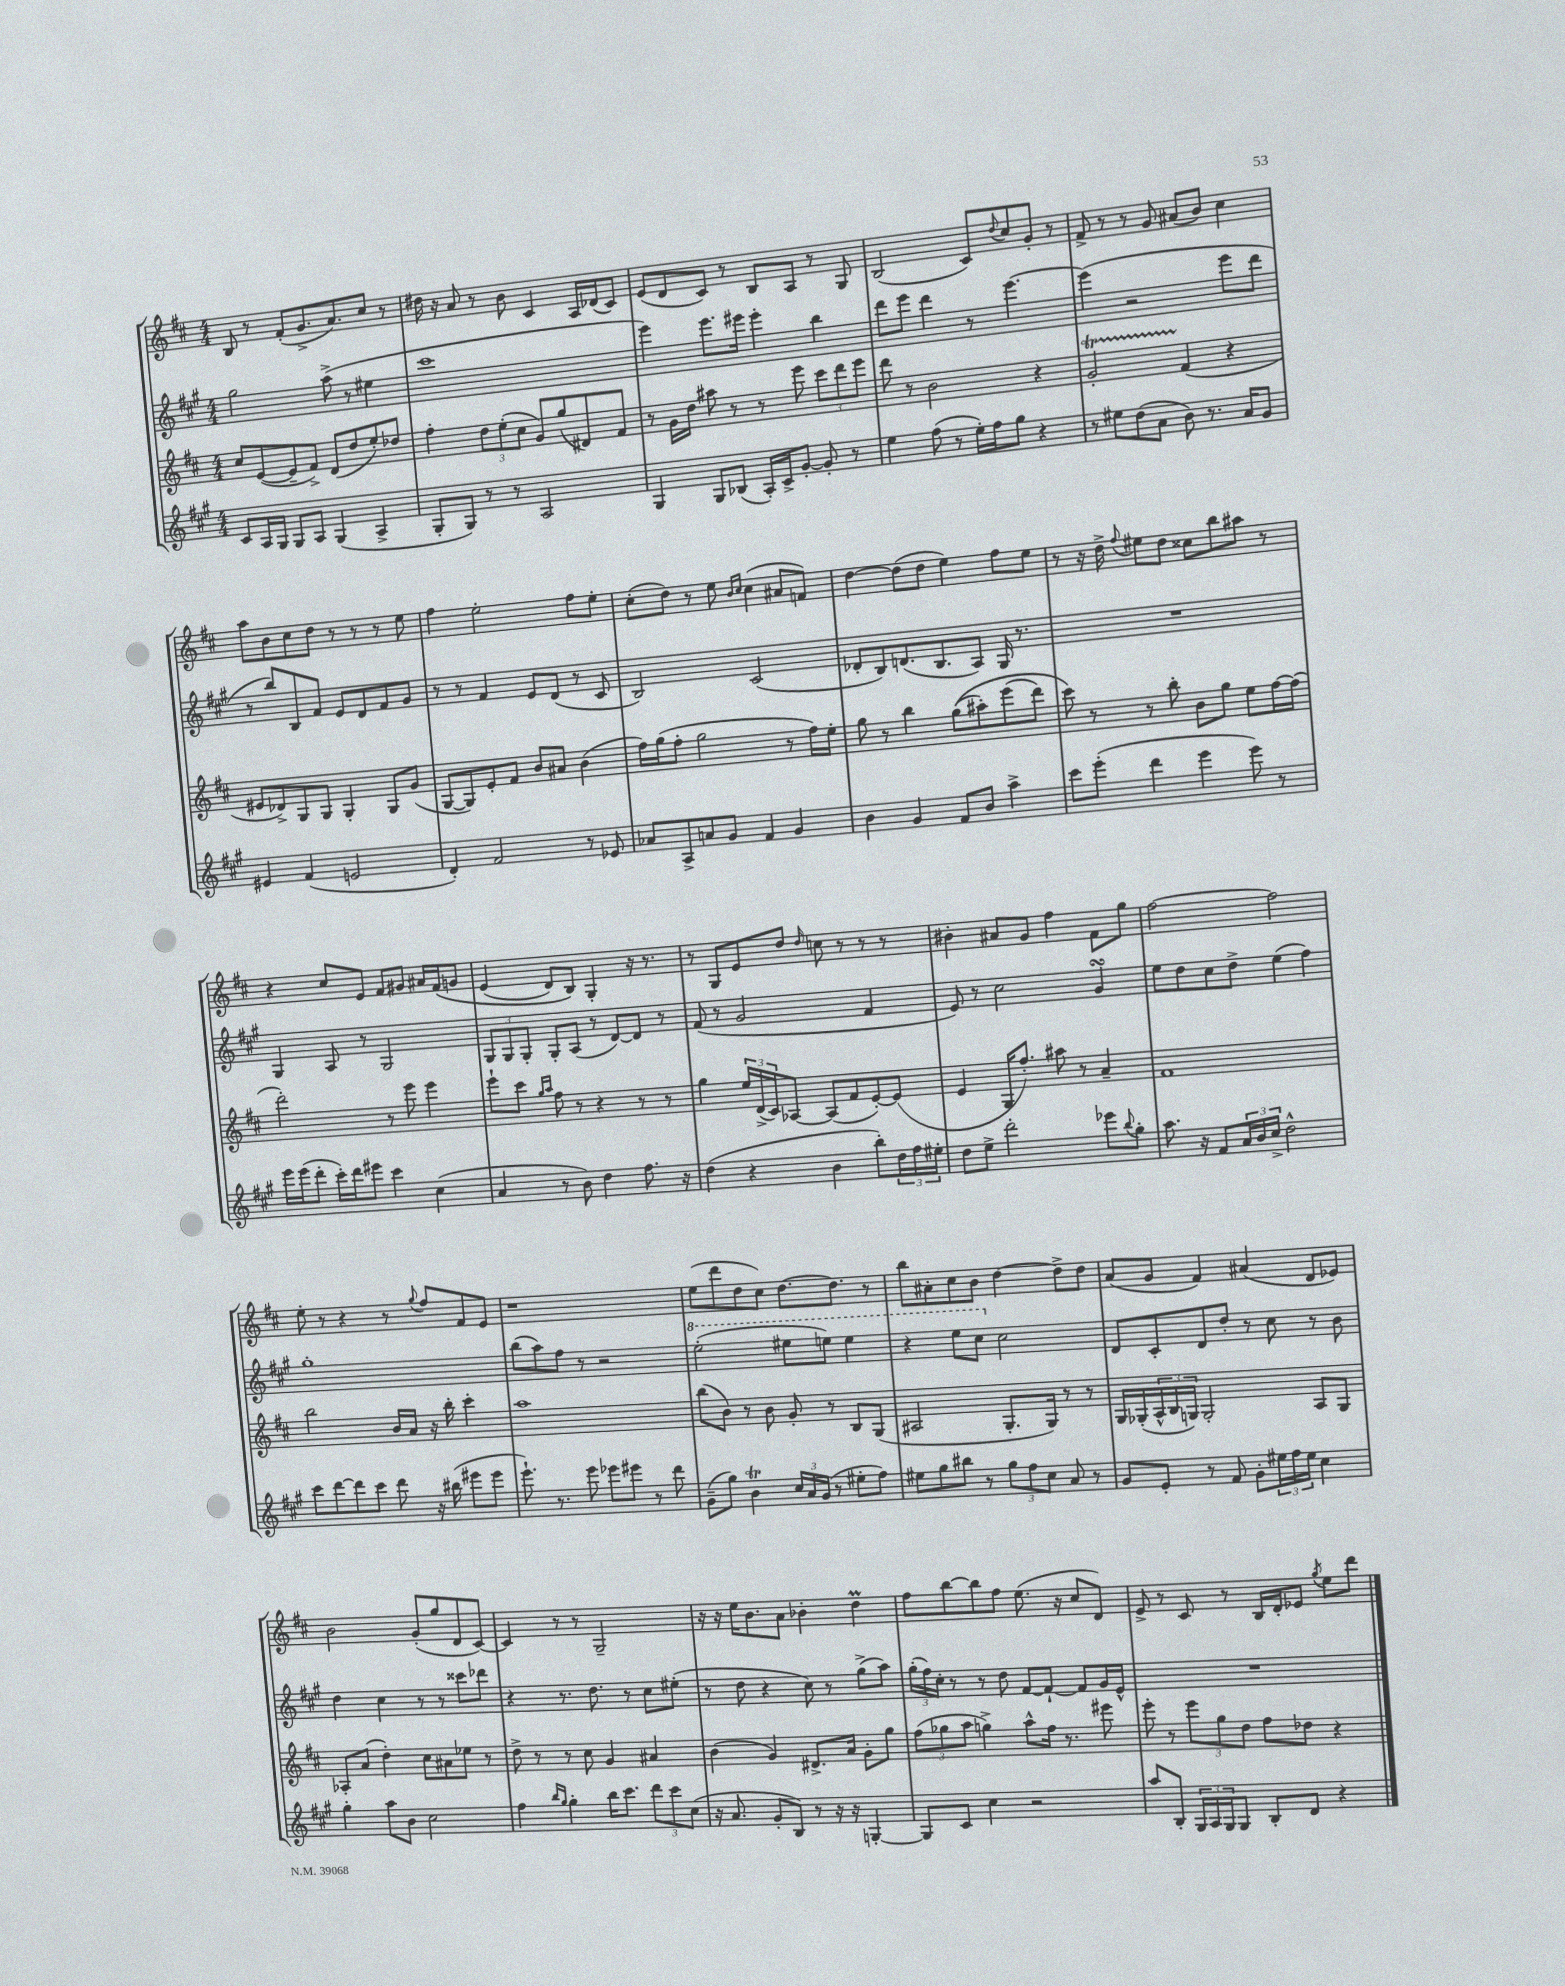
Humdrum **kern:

**kern	**kern	**kern	**kern
*part4	*part3	*part2	*part1
*staff4	*staff3	*staff2	*staff1
*clefG2	*clefG2	*clefG2	*clefG2
*k[f#c#g#]	*k[f#c#]	*k[f#c#g#]	*k[f#c#]
*M4/4	*M4/4	*M4/4	*M4/4
=13	=13	=13	=13
8c#/L	8cc#/L	2gg#\	8B/
16A/L	([8e/	.	8r
16G#/JJ	.	.	.
8G#/L	8e~/]	.	(8f#'/L
8A/J	8f#^/J)	.	8.g^/
(4G#/	(8d/L	(8aa^\	.
.	.	.	8.a/)
.	8dd/	8r	.
4A^/	8ee'/)	4ee#X\	8cc#/J
.	8dd-X/J	.	8r
=14	=14	=14	=14
8G#'/L	4ff#'\	1ccc#	16dd#X\
.	.	.	16r
8G#/J)	.	.	8a/
8r	12dd\L	.	8r
.	(12ee'\	.	.
8r	.	.	8b\
.	12cc#\J	.	.
2A/	8g/L)	.	4c#/
.	(8gg/	.	.
.	8d#X/)	.	16A/LL
.	.	.	(16d-X/J
.	8f#/J	.	8c#/J)
=15	=15	=15	=15
4G#/	8r	4eee\)	(8e/L
.	16g\LL	.	8d/
.	16dd\JJ	.	.
8G#/L	8aa#X\	8.eee\L	8c#/J)
(8B-X/J	8r	.	8r
.	.	16eee#X\Jk	.
16A'/LL)	8r	4eee#'\	8B/L
16c#^/J	.	.	.
[8g#'/J	8eee\	.	8A/J
8g#'/]	12ccc#\L	4bb\	8r
.	12ddd\	.	.
8r	.	.	8G/
.	12eee\J	.	.
=16	=16	=16	=16
4ee\	8ddd\	8ddd\L	(2B/
.	8r	8eee\J	.
(8ff#\	2b\	4ddd\	.
8r	.	.	.
16ee'\LL)	.	8r	8c#/L)
16ff#\J	.	.	.
.	.	.	8qqdd/
8gg#\J	.	[4.eee\	8cc#/
4r	4r	.	8g'/J
.	.	.	8r
=17	=17	=17	=17
8r	2gT'/	(4eee\]	8f#^/
8ee#X\L	.	.	8r
(8dd\	.	2r	8r
8a\J	.	.	8g/
8b\)	(4f#/	.	(8a#X/L
8.r	.	.	8b/J)
.	4r	8eee\L	4cc#\
16a/KL	.	.	.
8g#/J	.	8ddd\J	.
!!LO:LB:g=z
=18	=18	=18	=18
4e#X/	8e#X/L	8r	8aa\L
.	8d-X^/)	8bb/L)	8b\
(4f#/	8G/	8B/	8cc#\
.	8G/J	8f#/J	8dd\J
2en/	4G'/	8e/L	8r
.	.	8d/	8r
.	8G/L	8f#/	8r
.	(8g/J	8g#/J	8ee\
=19	=19	=19	=19
4d'/)	[8G/L	8r	4ff#\
.	8G/])	8r	.
2f#/	8e'/	4f#/	2ee'\
.	8f#/J	.	.
.	8b/L	8e/L	.
.	8a#X/J	(8d/J	.
8r	(4b\	8r	8ff#\L
8e-X/	.	8c#/	8ee'\J
=20	=20	=20	=20
8a-X/L	16ff#\LL)	2B/)	(8cc#'\L
.	(16gg\J	.	.
8A^/	8ff#'\J	.	8dd\J)
8an/	2gg\	.	8r
8g#/J	.	.	8ee\
.	.	.	16qqb/LL
.	.	.	16qqcc#/JJ
4f#/	.	(2c#/	(4cc#\
4g#/	8r	.	8a#X/L
.	16ff#\LL)	.	8fn/J)
.	16ee'\JJ	.	.
=21	=21	=21	=21
4b\	8gg\	8d-X'/L	[4dd\
.	8r	8B/)	.
4g#/	4bb\	(8.dn/	(8dd\L]
.	.	.	8dd\J
.	.	8.B/	.
8f#/L	((8gg\L	.	4ee\)
8b/J	8aa#X'\)	8A/J)	.
4aa^\	(8eee\	16G#/	8ff#\L
.	.	8.r	.
.	8ddd\J)	.	8ee\J
=22	=22	=22	=22
8ccc#\L	8ccc#\)	1r	8r
(8eee'\J	8r	.	16r
.	.	.	16dd^\
.	.	.	8qqff#/
4ddd\	8r	.	8ee#X\L
.	8bb'\	.	8dd\J
4eee\	8b\L	.	8cc##X\L
.	8gg\J	.	8bb\
8eee\)	8ee\L	.	8aa#X\J
8r	[16ff#\L	.	8r
.	(16ff#\JJ]	.	.
!!LO:LB:g=z
=23	=23	=23	=23
16eee\LL	2ddd'\)	4G#/	4r
(16eee\J	.	.	.
8ddd'\J	.	.	.
16ccc#'\LL)	.	8A/	8cc#/L
16ddd\J	.	.	.
8eee#X\J	.	8r	8e/J
4ccc#\	8r	2G#/	8f#/L
.	8eee\	.	8g#X/J
(4cc#\	4eee\	.	16a#X/LL
.	.	.	(16f#/J
.	.	.	8gn/J
=24	=24	=24	=24
4a/	8eee`\L	12G#/L	(4e/
.	.	12G#/	.
.	8ccc#\J	.	.
.	.	12G#'/J	.
.	16qqgg/LL	.	.
.	16qqaa/JJ	.	.
8r	8ff#\	8G#'/L	8d/L)
8b\)	8r	(8A/J	8B/J)
4dd\	4r	8r	4G'/
.	.	[8d/L)	.
8.ff#\	8r	8d/J]	16r
.	.	.	8.r
.	8r	8r	.
16r	.	.	.
=25	=25	=25	=25
(4dd\	4gg\	(8f#/	8r
.	.	8r	8G/L
4r	24ee/LL	2g#/	8e/
.	(24d^/	.	.
.	24c#/J)	.	.
.	[8A-X/J	.	8dd/J
.	.	.	16qqdd/
4b\	(8A-/L]	.	8ccn\
.	8f#/	.	8r
8bb'\L)	[8e'/)	4f#/	8r
24dd\L	(8e/J]	.	8r
24ff#\	.	.	.
24ee#X'\JJ	.	.	.
=26	=26	=26	=26
8dd\L	4e/	8e/)	4b#X'\
8ee^\J	.	8r	.
2ddd'\	16G/KL	2cc#\	8a#X/L
.	8.ff#'/J)	.	.
.	.	.	8g/J
.	8aa#X\	.	4ff#\
.	8r	.	.
8eee-X\L	4a~/	4g#sSsS/	8f#\L
8qqbb/	.	.	.
8gg#'\J	.	.	8gg\J
=27	=27	=27	=27
8.aa\	1f#	8ee\L	[2ff#\
.	.	8dd\	.
16r	.	.	.
8f#/L	.	8cc#\	.
24a/L	.	8dd^\J	.
24b/	.	.	.
24cc#^/JJ	.	.	.
2dd^^\	.	(4ee\	2ff#\]
.	.	4ff#\)	.
!!LO:LB:g=z
=28	=28	=28	=28
8ccc#\L	2bb\	1gg#'	8ee'\
[8ddd\	.	.	8r
8ddd\]	.	.	4r
8ccc#\J	.	.	.
8ddd\	16b/LL	.	8r
.	16a/JJ	.	.
.	.	.	8qqgg/
16r	16r	.	8ff#/L
(16bb#X\	16bb'\	.	.
8eee#X\L	4ccc#'\	.	8f#/
8eee#\J	.	.	8e/J
=29	=29	=29	=29
8.eee`\)	1aa	(8bb\L	1r
.	.	8aa\)	.
8.r	.	.	.
.	.	8ff#\J	.
8eee\	.	8r	.
8eee-X\L	.	2r	.
8eee#X\J	.	.	.
8r	.	.	.
8ddd\	.	.	.
=30	=30	=30	=30
*	*	*8va	*
(8g#~\L	(8bb\L	(2eee'\	(8ee\L
8gg#\J)	8b\J)	.	8ddd\
4bT\	8r	.	8dd\
.	8b\	.	8cc#\J)
24cc#/LL	8g'/	8eee#X\L	[8.dd\L
24a/	.	.	.
(24g#/JJ	.	.	.
8r	8r	8eeen\J)	.
.	.	.	8.dd\J]
8ee#X'\L	8B/L	4eee\	.
8ff#\J)	(8G/J	.	8r
=31	=31	=31	=31
8ee#X\L	2A#X/	4r	8bb\L
8gg#\	.	.	8a#X'\
8bb#X\J	.	8eee\L	8cc#\
8r	.	8ccc#\J	8b\J
*	*	*X8va	*
12gg#\L	8.G'/L	2cc#\	[4dd\
12ff#\	.	.	.
12cc#\J	.	.	.
.	16G/Jk)	.	.
8a/	8r	.	8dd^\L]
8r	8r	.	8dd\J
=32	=32	=32	=32
8g#/L	16G/LL	8d/L	(8a/L
.	(16G-X'/	.	.
8e'/J	24A^^/	8c#'/	8g/J
.	24B/	.	.
.	24Gn/JJ)	.	.
8r	2G'/	8d/	4f#/)
8f#/	.	8dd'/J	.
8g#'\L	.	8r	(4a#X/
24ee#X\L	.	8cc#\	.
24ff#\	.	.	.
24ee#\JJ	.	.	.
4cc#\	8A/L	8r	8d/L
.	8G/J	8b\	8e-X/J)
!!LO:LB:g=z
=33	=33	=33	=33
4gg#'\	8A-X'/L	4dd\	2b\
.	(8a/J	.	.
8aa\L	4dd'\)	4cc#\	.
8b\J	.	.	.
2cc#\	8cc#\L	8r	(8g'/L
.	8a#X\	8r	8gg/
.	8ee-X\J	8ccc##X\L	8d/
.	8r	8ddd-X\J	[8c#/J)
=34	=34	=34	=34
4ff#\	8dd^\	4r	4c#/]
.	8r	.	.
16qqbb/LL	.	.	.
16qqgg#/JJ	.	.	.
4gg#'\	8r	8.r	8r
.	8cc#\	.	8r
.	.	8.dd\	.
16bb\KL	4g/	.	2G~/
8.ccc#\J	.	.	.
.	.	8r	.
12ddd\L	4a#X/	8cc#\L	.
12ccc#\	.	.	.
.	.	(8ee#X'\J	.
(12cc#\J	.	.	.
=35	=35	=35	=35
16r	(4b\	8r	16r
8.a/	.	.	16r
.	.	8dd\	16ee\KL
.	.	.	8.b\
8g#'/L	4g/)	4r	.
8B/J)	.	.	8a\J
8r	8.d#X^/L	8cc#\)	4b-X'\
16r	.	8r	.
16r	16a/Jk	.	.
[4Gn'/	8g'\L	(8gg#^\L	4ddM\
.	8gg\J	8aa\J)	.
=36	=36	=36	=36
8G/L]	(12ff#\L	(24gg#'\LL	8ff#\L
.	.	24ff#\)	.
.	12gg-X\	24cc#'\JJ	.
8c#/J	.	8r	[8bb\
.	12aa\J	.	.
4cc#\	4ggn^\)	8r	8bb\]
.	.	8dd\	8ff#\J
2r	8aa^^\L	[8f#/L	(8.ee\
.	16ff#\Jk	8f#`/J_	.
.	8.r	.	16r
.	.	8f#/L]	8cc#/L
.	8eee#X\	16g#/L	8d/J)
.	.	16e^^/JJ	.
=37	=37	=37	=37
8aa/L	8eee'\	1r	8e^/
8B'/J	8r	.	8r
24G#/LL	12eee\L	.	8c#/
24A/	.	.	.
24G#/J	12gg\	.	.
8G#/J	.	.	8r
.	12dd\J	.	.
8B'/L	8ff#\L	.	16B/LL
.	.	.	16d'/J
8d/J	8dd-X\J	.	8e-X/J
.	.	.	8qgg/
4r	4r	.	8ee\L
.	.	.	8ddd\J
==	==	==	==
*-	*-	*-	*-
